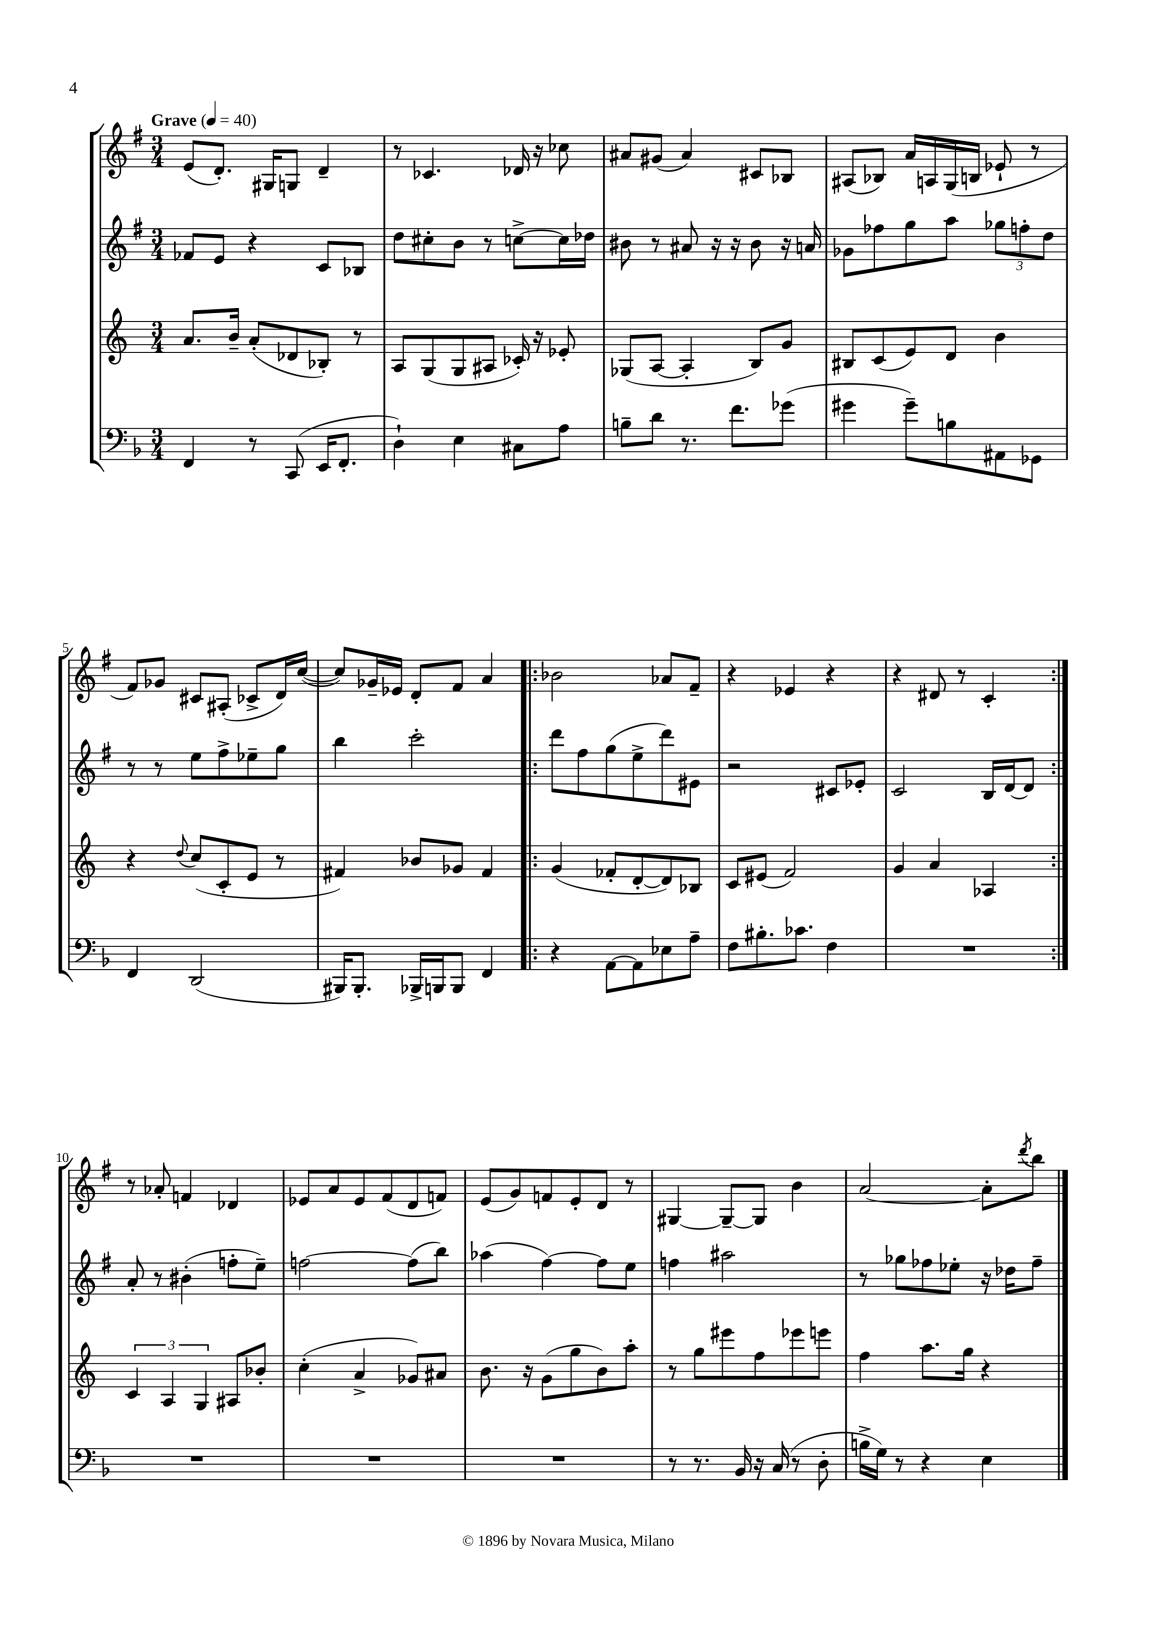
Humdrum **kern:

**kern	**kern	**kern	**kern
*staff4	*staff3	*staff2	*staff1
*clefF4	*clefG2	*clefG2	*clefG2
*k[b-]	*k[]	*k[f#]	*k[f#]
*M3/4	*M3/4	*M3/4	*M3/4
*MM40	*MM40	*MM40	*MM40
4FF/	8.a/L	8f-/L	(8e/L
.	.	8e/J	8.d'/J)
.	16b~/Jk	.	.
8r	(8a'/L	4r	.
.	.	.	16G#/LK
(8CC/	8d-/	.	8G/J
16EE/LK	8B-'/J)	8c/L	4d~/
8.FF'/J	.	.	.
.	8r	8B-/J	.
=	=	=	=
4D`\)	8A/L	8dd\L	8r
.	(8G/	8cc#'\	4.c-/
4E\	8G/	8b\J	.
.	8A#/J	8r	.
8C#\L	16c-'/)	[8cc^\L	16d-/
.	16r	.	16r
8A\J	8e-'/	16cc\]L	8cc-\
.	.	16dd-\JJ	.
=	=	=	=
8B~\L	(8G-/L	8b#\	8a#/L
8d\J	[8A/J	8r	(8g#/J
8.r	4A'/]	8a#/	4a#/)
.	.	16r	.
8.f\L	.	16r	.
.	8B/L)	8b#\	8c#/L
(8g-\J	8g/J	16r	8B-/J
.	.	16a/	.
=	=	=	=
4g#\	8B#/L	8g-\L	(8A#/L
.	(8c/	8ff-\	8B-/J)
8g#~\L)	8e/)	8gg\	16a/LL
.	.	.	16A/
8B\	8d/J	8aa\J	(16G/
.	.	.	16B/JJ
8AA#\	4b\	12gg-\L	8e-`/
.	.	12ff'\	.
8GG-\J	.	.	8r
.	.	12dd\J	.
=	=	=	=
4FF/	4r	8r	8f#/L)
.	.	8r	8g-/J
.	8qqdd/	.	.
(2DD/	(8cc/L	8ee\L	8c#/L
.	8c'/	8ff#^\	(8A#'/J
.	8e/J	8ee-~\	8c-^/L
.	8r	8gg\J	16d/L)
.	.	.	([16cc/JJ
=	=	=	=
16BBB#/LK)	4f#/)	4bb\	8cc/]L)
8.BBB#'/J	.	.	.
.	.	.	16g-~/L
.	.	.	16e-/JJ
16BBB-^/LL	8b-/L	2ccc'\	8d'/L
16BBB/J	.	.	.
8BBB/J	8g-/J	.	8f#/J
4FF/	4f#/	.	4a/
=!|:	=!|:	=!|:	=!|:
4r	(4g/	8ddd\L	2b-\
.	.	8ff#\	.
[8AA\L	8f-'/L	(8gg\	.
8AA\]	[8d'/	8ee^\	.
8E-\	8d/])	8ddd\)	8a-/L
8A~\J	8B-/J	8e#\J	8f#~/J
=	=	=	=
8F\L	8c/L	2r	4r
8.B#'\	(8e#/J	.	.
.	2f/)	.	4e-/
8.c-\J	.	.	.
4F\	.	8c#/L	4r
.	.	8e-'/J	.
=	=	=	=
2.r	4g/	2c/	4r
.	4a/	.	8d#/
.	.	.	8r
.	4A-/	16B/LL	4c'/
.	.	[16d/J	.
.	.	8d/]J	.
=:|!	=:|!	=:|!	=:|!
2.r	6c/	8a'/	8r
.	.	8r	8a-'/
.	6A/	.	.
.	.	(4b#'\	4f/
.	6G/	.	.
.	8A#/L	8ff'\L	4d-/
.	8b-'/J	8ee~\J)	.
=	=	=	=
2.r	(4cc'\	[2ff\	8e-/L
.	.	.	8a/
.	4a^/	.	8e-/
.	.	.	(8f#/
.	8g-/L)	(8ff\]L	8d/
.	8a#/J	8bb\J)	8f/J)
=	=	=	=
2.r	8.b\	(4aa-\	(8e/L
.	.	.	8g/)
.	16r	.	.
.	(8g\L	[4ff#\)	8f/
.	8gg\	.	8e'/
.	8b\)	8ff#\]L	8d/J
.	8aa'\J	8ee\J	8r
=	=	=	=
8r	8r	4ff\	[4G#/
8.r	8gg\L	.	.
.	8eee#\	2aa#\	8G#~/_L
16BB-/	.	.	.
16r	8ff\	.	8G#/]J
(16C/	.	.	.
8r	8eee-\	.	4b\
8D'\	8eee\J	.	.
=	=	=	=
16B^\LL	4ff\	8r	[2a/
16G\JJ)	.	.	.
8r	.	8gg-\L	.
4r	8.aa\L	8ff-\	.
.	.	8ee-'\J	.
.	16gg\Jk	.	.
4E\	4r	16r	8a'\]L
.	.	16dd-\LK	.
.	.	.	8qddd/
.	.	8ff-~\J	8bb\J
==	==	==	==
*-	*-	*-	*-
